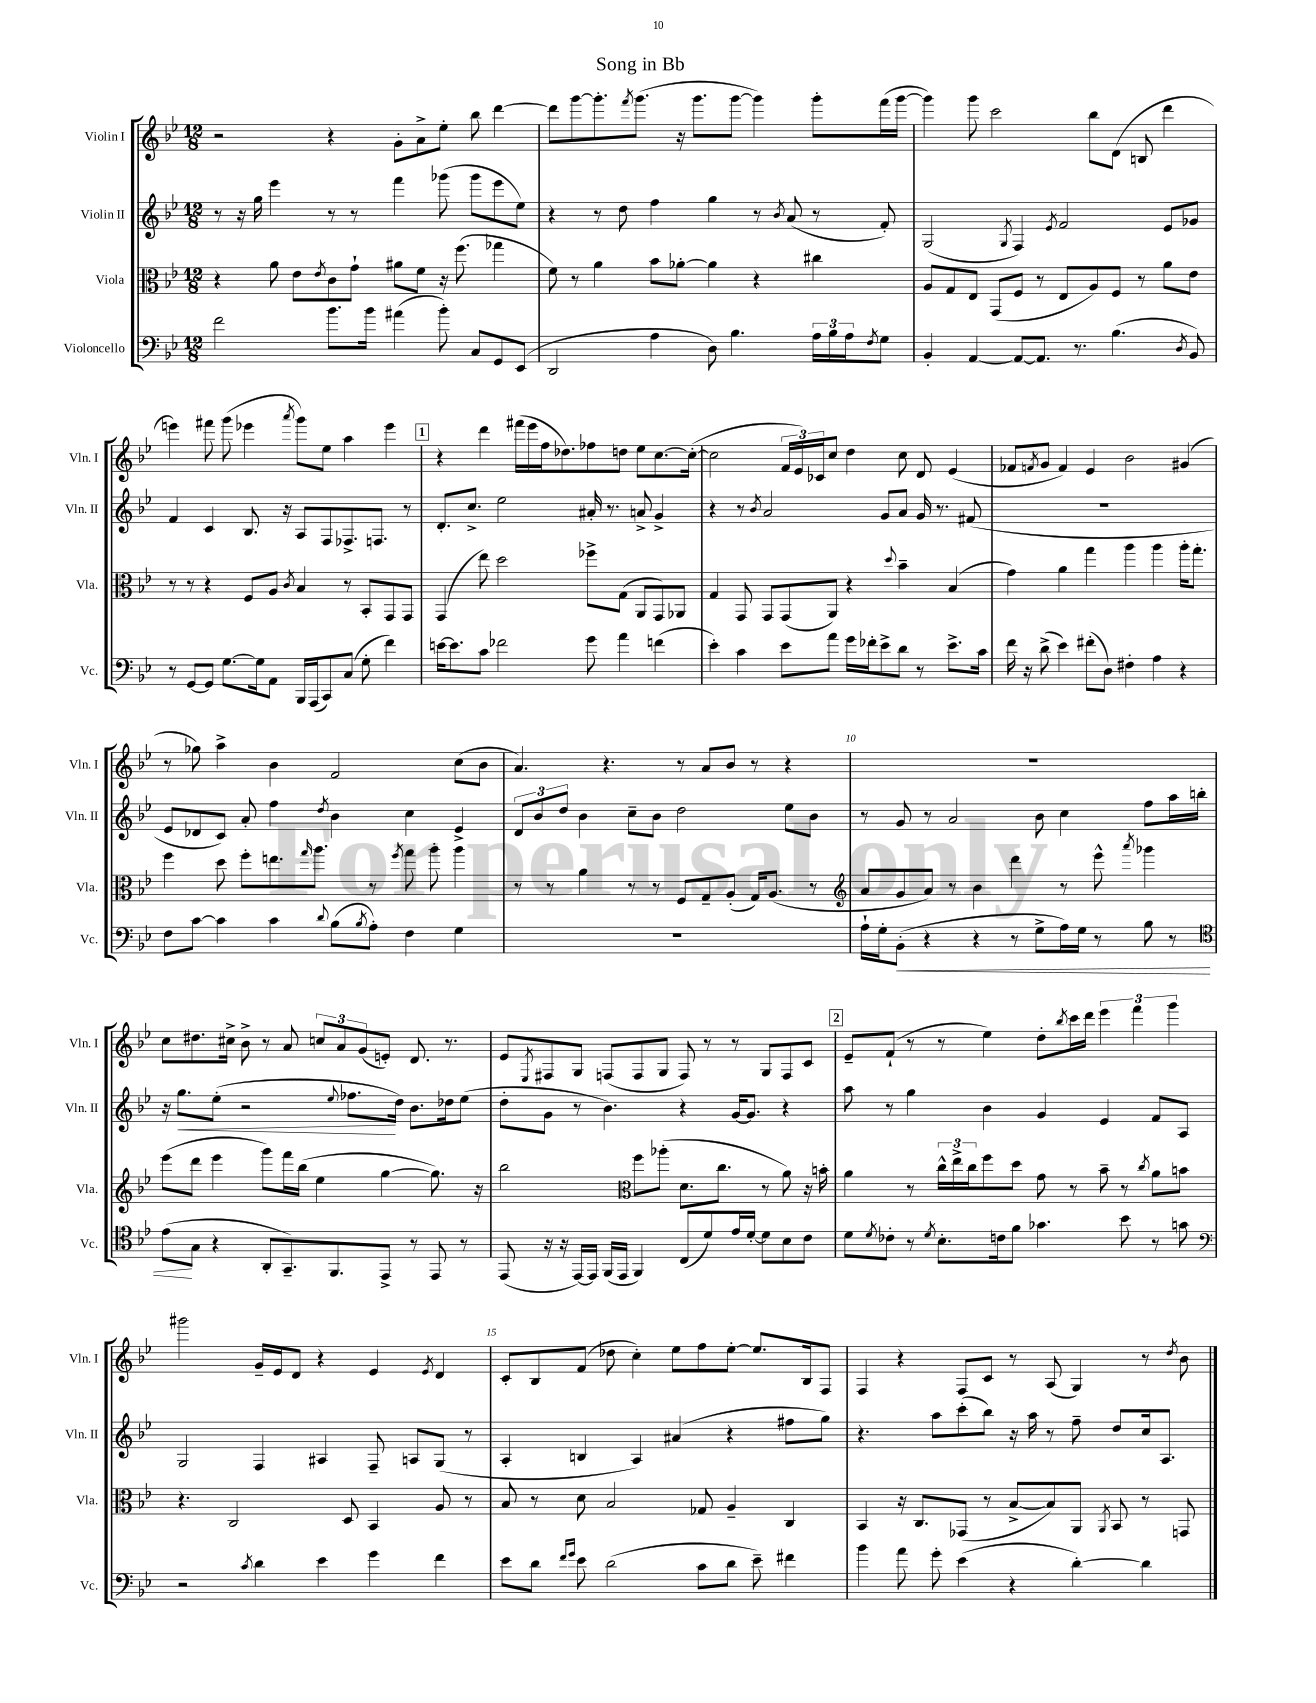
\header { title = "Song in Bb" }
<<
\new StaffGroup <<
\new Staff = "s0" \with { instrumentName = "Violin I" shortInstrumentName = "Vln. I" } {
    \clef treble \key bes \major \numericTimeSignature \time 12/8
    r2 r4 g'8-. a'8-> ees''8-. bes''8 d'''4~ |
    d'''8 g'''8~ g'''8.-. \acciaccatura { f'''8 } g'''8.( r16 g'''8. g'''8~ g'''4) g'''8-. f'''16( g'''16~ |
    g'''4) g'''8 c'''2 bes''8 d'8( b8 d'''4 |
    e'''4) fis'''8 g'''8( ees'''4 \acciaccatura { a'''8 } g'''8) ees''8 a''4 ees'''4 |
    \mark \markup { \box "1" } r4 d'''4 fis'''16( ees'''16 f''16 des''8.) fes''8 d''8 ees''8 c''8.~ c''16~-.( |
    c''2 \tuplet 3/2 { f'16 ees'16) ces'16 } c''8 d''4 c''8 d'8 ees'4( |
    fes'8 \acciaccatura { f'8 } g'8 f'4) ees'4 bes'2 gis'4( |
    r8 ges''8) a''4-> bes'4 f'2 c''8( bes'8 |
    a'4.) r4. r8 a'8 bes'8 r8 r4 |
    R1. |
    c''8 dis''8. cis''16-> bes'8-> r8 a'8 \tuplet 3/2 { c''8 a'8 g'8( } e'8-.) d'8. r8. |
    ees'8 \acciaccatura { ees8 } fis8 g8 f8( f8 g8 f8) r8 r8 g8 f8 c'8 |
    \mark \markup { \box "2" } ees'8-- f'8-!( r8 r8 ees''4) d''8-. \acciaccatura { bes''8 } c'''16 d'''16 \tuplet 3/2 { ees'''4 f'''4 g'''4 } |
    gis'''2 g'16-- ees'16 d'8 r4 ees'4 \acciaccatura { ees'8 } d'4 |
    c'8-. bes8 f'8( des''8 c''4-.) ees''8 f''8 ees''8~-. ees''8. bes16 f8 |
    f4 r4 f8 c'8 r8 a8( g4) r8 \acciaccatura { d''8 } bes'8 \bar "|." |
}
\new Staff = "s1" \with { instrumentName = "Violin II" shortInstrumentName = "Vln. II" } {
    \clef treble \key bes \major \numericTimeSignature \time 12/8
    r8 r16 g''16 ees'''4 r8 r8 f'''4 ges'''8( ges'''8 ees'''8 ees''8) |
    r4 r8 d''8 f''4 g''4 r8 \acciaccatura { bes'8 } a'8( r8 f'8-.) |
    g2( \acciaccatura { g8 } f4) \acciaccatura { ees'8 } f'2 ees'8 ges'8 |
    f'4 c'4 bes8. r16 a8 f8 fes8.-> f8. r8 |
    \mark \markup { \box "1" } d'8.-. c''8.-> ees''2 ais'16-. r8. a'8-> g'4-> |
    r4 r8 \acciaccatura { bes'8 } a'2 g'8 a'8 g'16 r8. fis'8( |
    R1. |
    ees'8 des'8 c'8) a'8-. f''4 \acciaccatura { d''8 } bes'4 c''4 ees'4-> |
    \tuplet 3/2 { d'8 bes'8 d''8 } bes'4 c''8-- bes'8 d''2 ees''8 bes'8 |
    r8 g'8 r8 a'2 bes'8 c''4 f''8 a''16 b''16-. |
    r16 g''8.\< ees''8-.( r2 \appoggiatura { ees''8 } fes''8.\! d''16) bes'8. des''16 ees''8( |
    d''8-. g'8 r8 bes'4.) r4 g'16~ g'8. r4 |
    \mark \markup { \box "2" } a''8 r8 g''4 bes'4 g'4 ees'4 f'8 a8 |
    g2 f4 ais4 f8-- a8 g8( r8 |
    a4-. b4 a4) ais'4( r4 fis''8 g''8) |
    r4. a''8 c'''8-.( bes''8) r16 a''16 r8 f''8-- d''8 c''16 a8. \bar "|." |
}
\new Staff = "s2" \with { instrumentName = "Viola" shortInstrumentName = "Vla." } {
    \clef alto \key bes \major \numericTimeSignature \time 12/8
    r4 a'8 ees'8 \acciaccatura { ees'8 } c'8 g'8-! ais'8 f'8 r16 f''8.( ges''4 |
    f'8) r8 a'4 bes'8 aes'8~-. aes'4 r4 cis''4 |
    a8 g8 ees8 g,8( f8 r8 ees8 a8) f8 r8 a'8 ees'8 |
    r8 r8 r4 f8 a8 \acciaccatura { c'8 } bes4 r8 bes,8-. g,8 g,8 |
    \mark \markup { \box "1" } g,4( ees''8) d''2 fes''8-> g8( a,8 g,8) aes,8 |
    g4 g,8 g,8 g,8( a,8) r4 \appoggiatura { d''8 } bes'4-- bes4( |
    g'4) a'4 g''4 a''4 a''4 a''16-. g''8.-. |
    f''4 d''8 f''8-. e''8. \grace { g''16 } a''8. r8 \acciaccatura { f''8 } g''8 a''8-. a''4 |
    r8 r8 a'4 r8 r8 f8 g8-- a8-.( g16) a8.( r8 |
    \clef treble a'8 g'8 a'8) r8 bes'4 d'''4 r8 ees'''8-^ \acciaccatura { a'''8 } ges'''4 |
    ees'''8( d'''8 ees'''4 g'''8) f'''16 bes''16( ees''4 g''4~ g''8.) r16 |
    bes''2 \clef alto f''8 aes''8-.( d'8. c''8. r8 a'8) r16 b'16-. |
    \mark \markup { \box "2" } a'4 r8 \tuplet 3/2 { c''16-^ ees''16-> c''16 } f''8 d''8 g'8 r8 bes'8-- r8 \acciaccatura { c''8 } a'8 b'8 |
    r4. c2 d8 bes,4 a8 r8 |
    bes8 r8 d'8 bes2 ges8 a4-- c4 |
    bes,4 r16 c8. ges,8( r8 bes8~-> bes8) a,8 \acciaccatura { a,8 } bes,8 r8 g,8 \bar "|." |
}
\new Staff = "s3" \with { instrumentName = "Violoncello" shortInstrumentName = "Vc." } {
    \clef bass \key bes \major \numericTimeSignature \time 12/8
    f'2 bes'8. bes'16 ais'4( bes'8-.) c8 g,8 ees,8( |
    d,2 a4 d8) bes4. \tuplet 3/2 { a16 bes16 a16 } \acciaccatura { f8 } g8 |
    bes,4-. a,4~ a,8~ a,8. r8. bes4.( \acciaccatura { d8 } bes,8) |
    r8 g,8~ g,8 g8.~ g16 a,8 bes,,16 a,,16( c,8) c8( g8-. f'4) |
    \mark \markup { \box "1" } e'16~ e'8. c'8 fes'2 g'8 a'4 f'4( |
    ees'4-.) c'4 ees'8 a'8 g'16 fes'16-. ees'8-> d'8 r8 ees'8.-> c'16 |
    f'16 r16 d'8->( ees'4) fis'8-.( d8) fis4-. a4 r4 |
    f8 c'8~ c'4 c'4 \appoggiatura { d'8 } bes8( \acciaccatura { bes8 } a8-.) f4 g4 |
    R1. |
    a16-! g16-. bes,8-.\<( r4 r4 r8 g8-> a16) g16 r8 bes8 r8 |
    \clef tenor ees'8\!( g8 r4 a,8-. g,8.--) f,8. ees,8-> r8 ees,8 r8 |
    ees,8( r16 r16 ees,16~) ees,16 f,16( ees,16 f,4) c8( d'8) ees'16 d'16~-. d'8 bes8 c'8 |
    \mark \markup { \box "2" } d'8 \acciaccatura { d'8 } ces'8-. r8 \acciaccatura { d'8 } bes8.-. c'16 f'8 ges'4. bes'8 r8 g'8 |
    \clef bass r2 \acciaccatura { c'8 } d'4 ees'4 g'4 f'4 |
    ees'8 d'8 \grace { f'16 g'16 } ees'8 d'2( c'8 d'8 ees'8--) fis'4 |
    bes'4 a'8 g'8-. ees'4( r4 d'4~-.) d'4 \bar "|." |
}
>>
>>
\layout { \context { \Score \override BarNumber.break-visibility = ##(#f #t #t) barNumberVisibility = #(every-nth-bar-number-visible 5) } }
